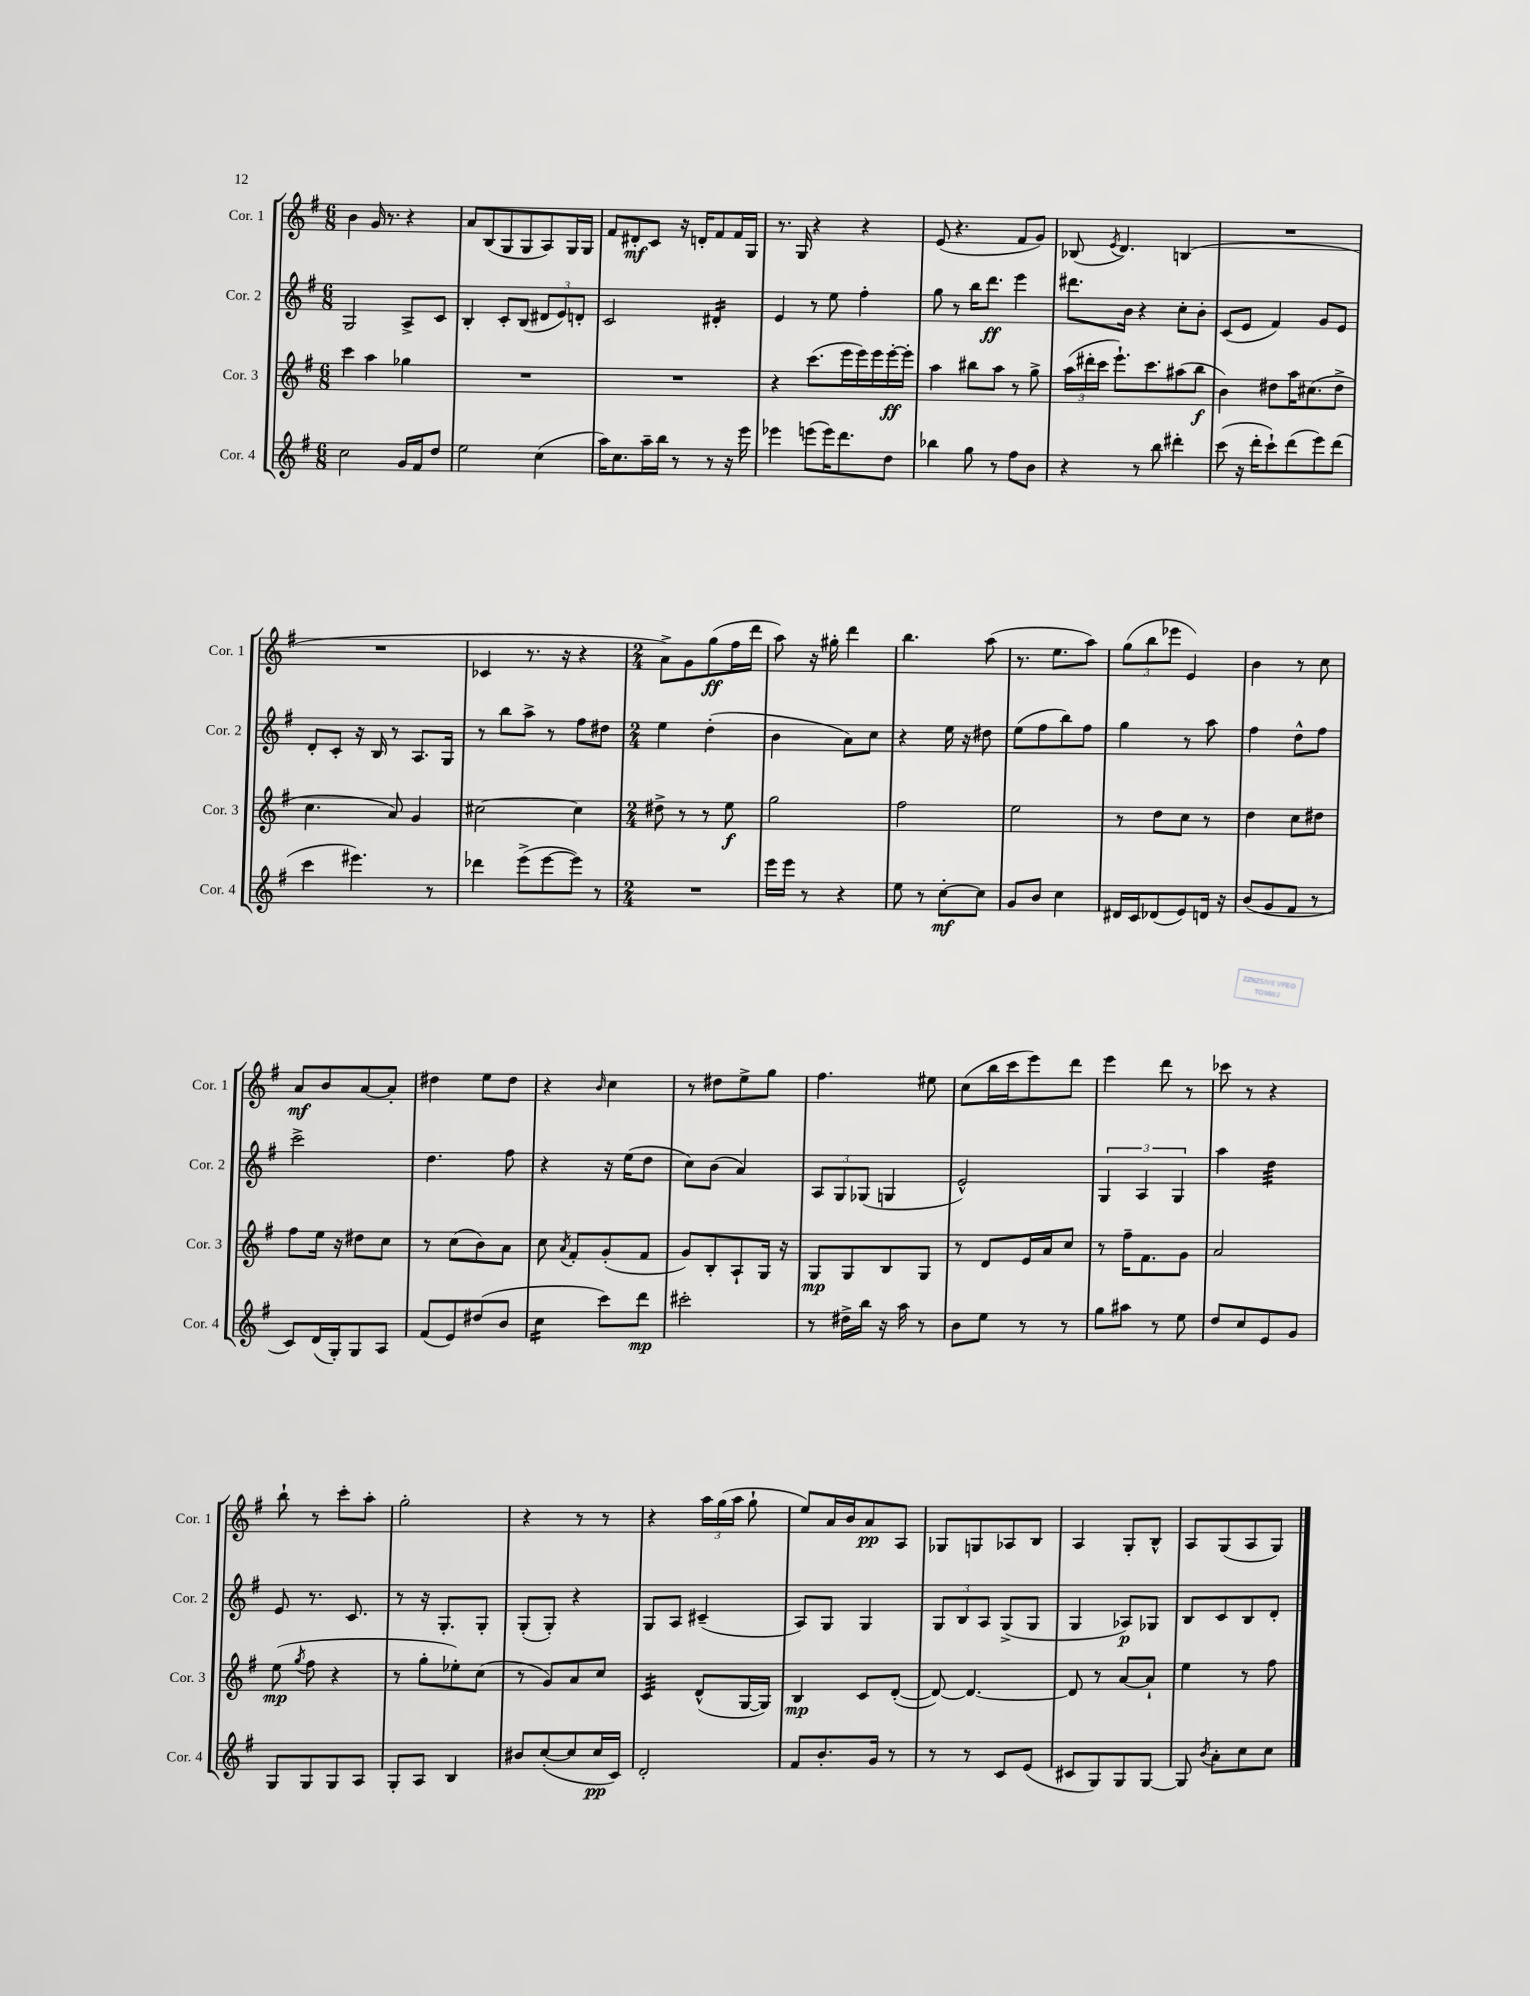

**kern	**kern	**kern	**kern
*staff4	*staff3	*staff2	*staff1
*clefG2	*clefG2	*clefG2	*clefG2
*k[f#]	*k[f#]	*k[f#]	*k[f#]
*M6/8	*M6/8	*M6/8	*M6/8
2cc	4ccc	2G	4b
.	4aa	.	16g
.	.	.	8.r
16g	4gg-	8A^	4r
16f#	.	.	.
8dd	.	8c	.
=	=	=	=
2ee	2.r	4B'	8a
.	.	.	(8B
.	.	8c'	8G
.	.	(8B	8G
(4cc	.	12d#	8A)
.	.	12e)	.
.	.	.	16G
.	.	12d'	.
.	.	.	16G
=	=	=	=
16aa)	2.r	2c	8f#
8.cc	.	.	.
.	.	.	8d#'
16aa~	.	.	8c
16bb	.	.	.
8r	.	.	16r
.	.	.	16d'
8r	.	4d#'	8f#
16r	.	.	16f#
16eee	.	.	16G
=	=	=	=
4eee-	4r	4e	8.r
.	.	.	16G
(8eee	(8.ccc	8r	4r
16eee)	.	8ee	.
8.ddd	16eee	.	.
.	16eee)	4ff#'	4r
.	16eee	.	.
8dd	[16eee'	.	.
.	16eee']	.	.
=	=	=	=
4bb-	4aa	8gg	(8e
.	.	8r	4.r
8gg	8bb#	16bb	.
.	.	8.ddd	.
8r	8aa	.	.
8ff#	8r	4eee	8f#
8b	8gg^	.	8g)
=	=	=	=
4r	(24aa	8.ddd#	(8B-
.	24ddd#'	.	.
.	24ccc	.	.
.	.	.	8qe
.	8.eee`)	.	4.d)
.	.	16b	.
8r	.	4r	.
.	8.ccc	.	.
8bb	.	.	.
4ddd#'	(8aa#	8cc'	(4B
.	8bb	8b'	.
=	=	=	=
(8ccc	4b)	(8c	2.r
16r	.	8e	.
16ddd'	.	.	.
8ccc`)	8dd#	4f#)	.
(8ddd	16aa	.	.
.	(8.cc#	.	.
8eee)	.	8g	.
(8ddd	8dd#^	8e	.
=	=	=	=
4ccc	4.cc	8d'	2.r
.	.	8c'	.
4.eee#)	.	16r	.
.	.	16B	.
.	8a)	8r	.
.	4g	8.A	.
8r	.	.	.
.	.	16G	.
=	=	=	=
4ddd-	[2cc#	8r	4c-
.	.	8bb	.
(8eee^	.	8aa^	8.r
[8eee	.	8r	.
.	.	.	16r
8eee])	4cc#]	8ff#	4r
8r	.	8dd#	.
=	=	=	=
*M2/4	*M2/4	*M2/4	*M2/4
2r	8dd#^	4ee	8a^)
.	8r	.	8g
.	8r	(4dd'	(8gg
.	8ee	.	16ff#
.	.	.	16ddd
=	=	=	=
16eee	2gg	4b	8aa)
16eee	.	.	.
8r	.	.	16r
.	.	.	16gg#'
4r	.	8a)	4ddd
.	.	8cc	.
=	=	=	=
8ee	2ff#	4r	4.bb
8r	.	.	.
[8cc'	.	16ee	.
.	.	16r	.
8cc]	.	8dd#	(8aa
=	=	=	=
8g	2ee	(8ee	8.r
8b	.	8ff#	.
.	.	.	8.ee
4cc	.	8bb)	.
.	.	8ff#	8aa)
=	=	=	=
16d#	8r	4gg	(12gg
16c	.	.	.
.	.	.	12bb
(8d-	8dd	.	.
.	.	.	12eee-
8e)	8cc	8r	4e)
16d	8r	8aa	.
16r	.	.	.
=	=	=	=
(8b	4dd	4ff#	4b
8g	.	.	.
8f#	8cc	8dd^^	8r
8r	8dd#	8ff#	8cc
=	=	=	=
8c)	8ff#	2ccc^	8a
(16d	16ee	.	8b
16G')	16r	.	.
8G	8dd#	.	[8a
8A	8cc	.	8a']
=	=	=	=
(8f#	8r	4.dd	4dd#
8e)	(8cc	.	.
(8dd#	8b)	.	8ee
8b	8a	8ff#	8dd#
=	=	=	=
4cc	8cc	4r	4r
.	8qa	.	.
.	8f#'	.	.
.	.	.	16qqb
8ccc)	(8g'	16r	4cc
.	.	(16ee	.
8ddd	8f#	8dd	.
=	=	=	=
2ccc#'	8g)	8cc)	8r
.	8B'	(8b	8dd#
.	8A`	4a)	8ee^
.	16G	.	8gg
.	16r	.	.
=	=	=	=
8r	8G	12A	4.ff#
.	.	12G	.
16dd#^	8G	.	.
.	.	(12G-	.
16bb	.	.	.
16r	8B	4G	.
16aa	.	.	.
8r	8G	.	8ee#
=	=	=	=
8b	8r	2e^^)	(8cc
8ee	8d	.	16bb
.	.	.	16ccc
8r	16e	.	8eee)
.	16a	.	.
8r	8cc	.	8ddd
=	=	=	=
8gg	8r	6G	4eee
8aa#	16ff#~	.	.
.	.	6A	.
.	8.f#	.	.
8r	.	.	8ddd
.	.	6G	.
8ee	8g	.	8r
=	=	=	=
8dd	2a	4aa	8ccc-
8cc	.	.	8r
8e	.	4dd	4r
8g	.	.	.
=	=	=	=
8G	(8ee	8e	8bb`
.	8qgg	.	.
8G	8ff#	8.r	8r
8G	4r	.	8ccc'
.	.	8.c	.
8A	.	.	8aa'
=	=	=	=
8G'	8r	8r	2gg'
8A	8gg'	16r	.
.	.	8.G'	.
4B	8ee-')	.	.
.	(8cc	8G'	.
=	=	=	=
8b#	8r	(8G'	4r
([8cc'	8g)	8G')	.
8cc]	8a	4r	8r
16cc	8cc	.	8r
16c)	.	.	.
=	=	=	=
2d'	4c	8G	4r
.	.	8A	.
.	(8d^^	(4c#~	24aa
.	.	.	(24gg
.	.	.	24aa
.	[16G	.	8gg`
.	16G])	.	.
=	=	=	=
8f#	4B	8A)	8ee)
8.b'	.	8G	16a
.	.	.	16b
.	8c	4G	8a
16g	.	.	.
8r	([8d'	.	8A
=	=	=	=
8r	8d_)	12G	8G-
.	.	12B	.
8r	4.d_	.	8G
.	.	12A	.
8c	.	(8G^	8A-
(8e	.	8G	8B
=	=	=	=
8c#	8d]	4G	4A
8G)	8r	.	.
8G	[8a	8A-)	8G'
[8G	8a`]	8G-	8B^^
=	=	=	=
8G]	4ee	8B	8A
8qb	.	.	.
8a'	.	8c	(8G
8cc	8r	8B	8A
8cc	8ff#	8d'	8G)
==	==	==	==
*-	*-	*-	*-
